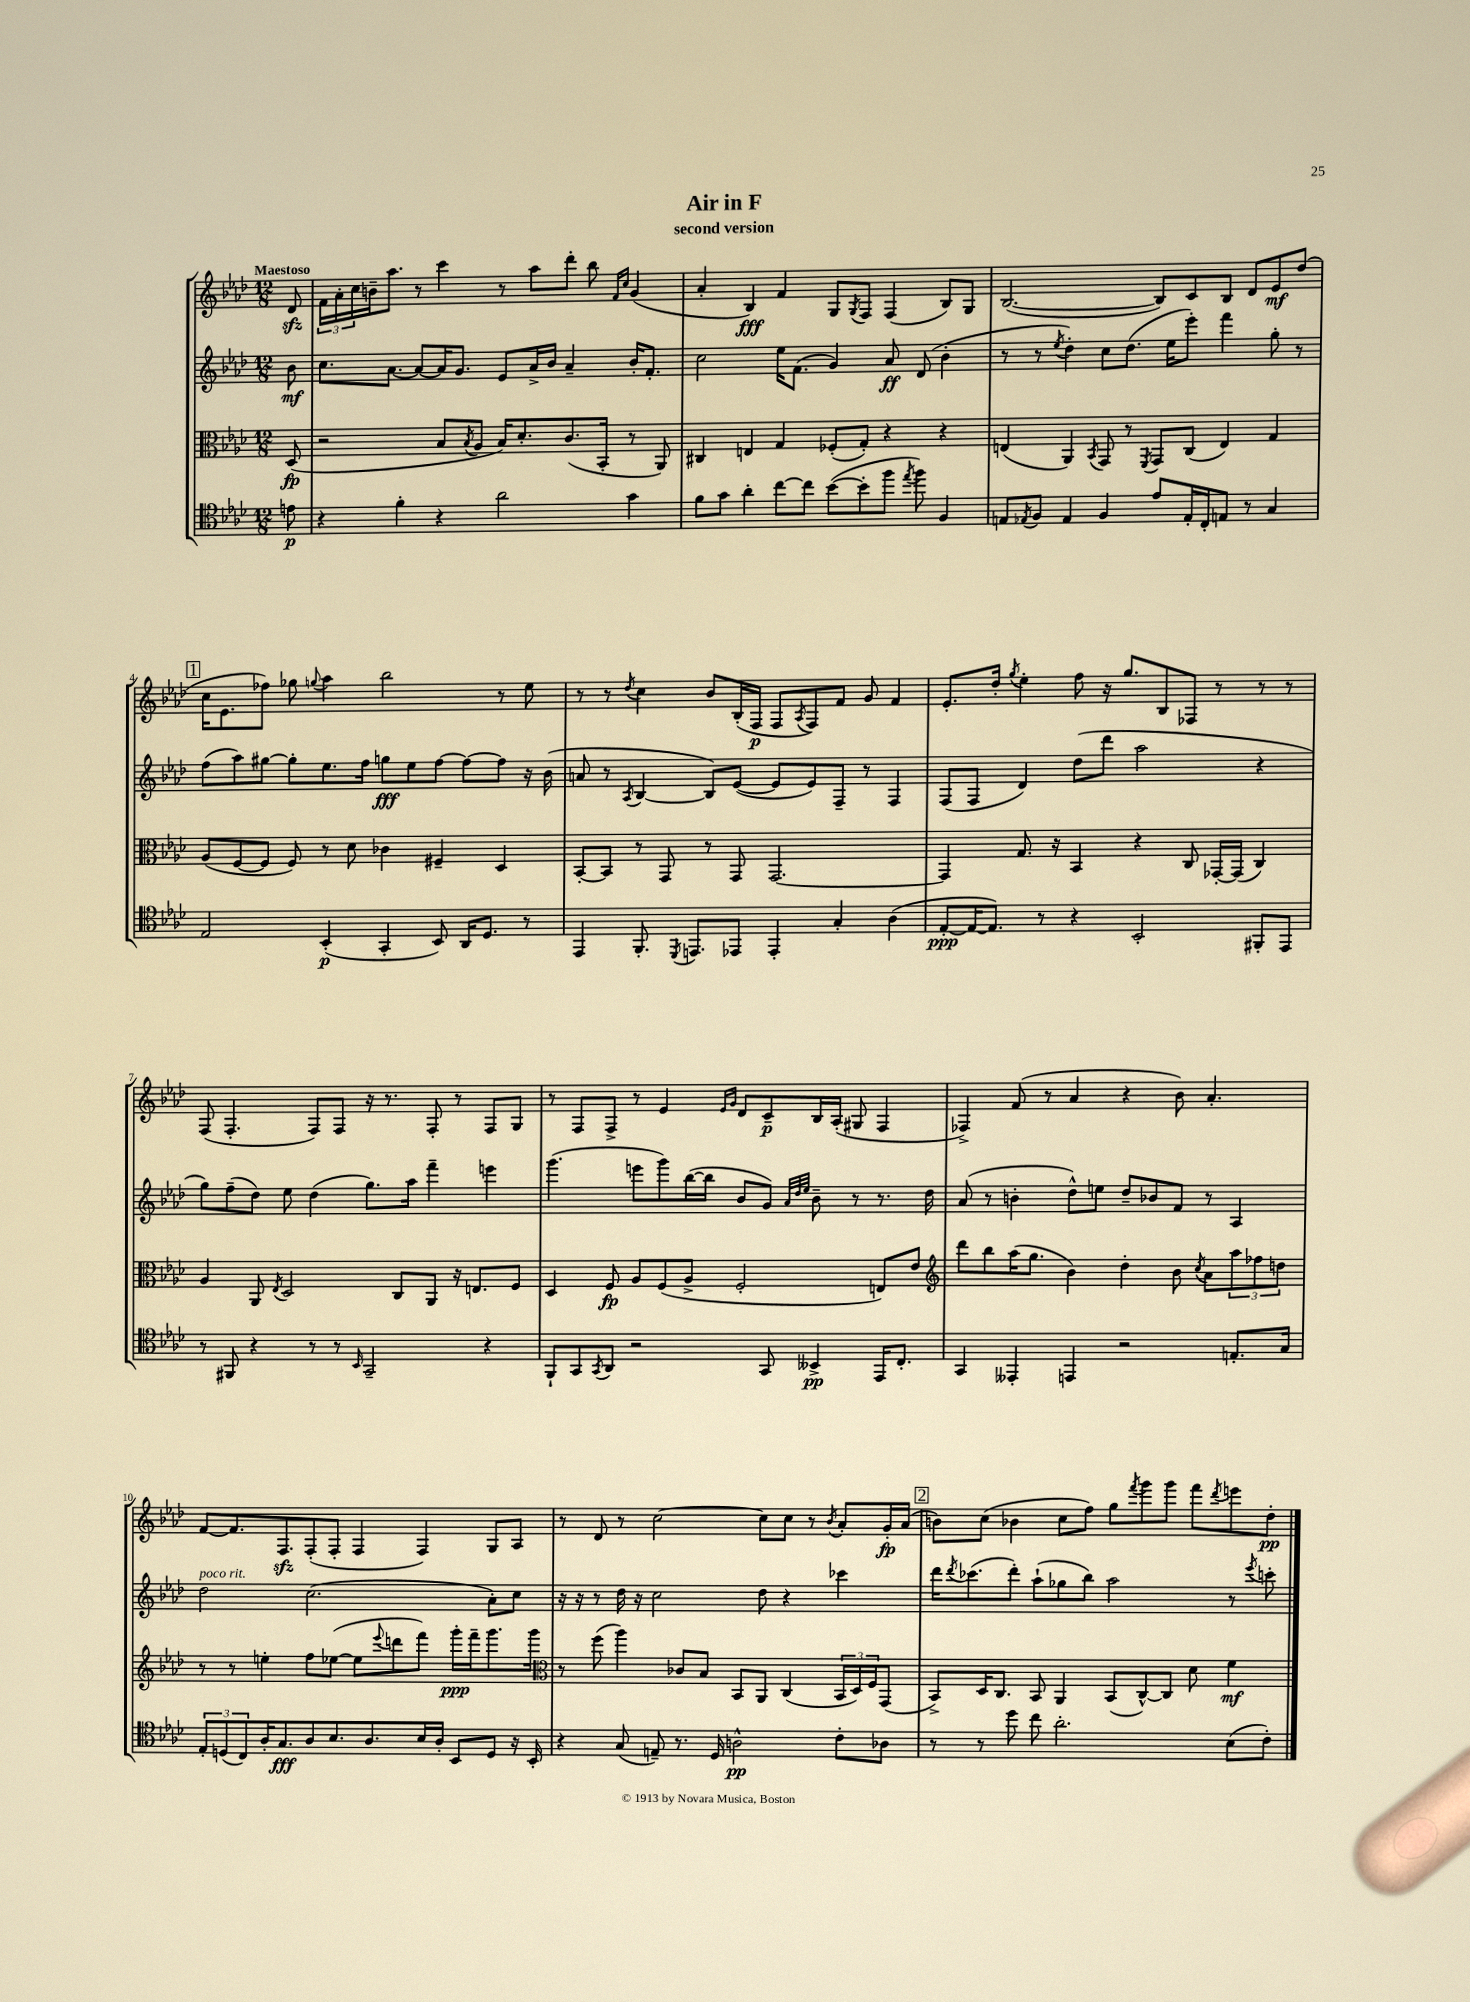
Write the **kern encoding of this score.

**kern	**dynam	**kern	**dynam	**kern	**dynam	**kern	**dynam
*part4	*part4	*part3	*part3	*part2	*part2	*part1	*part1
*staff4	*staff4	*staff3	*staff3	*staff2	*staff2	*staff1	*staff1
*clefC4	*	*clefC3	*	*clefG2	*	*clefG2	*
*k[b-e-a-d-]	*	*k[b-e-a-d-]	*	*k[b-e-a-d-]	*	*k[b-e-a-d-]	*
*M12/8	*	*M12/8	*	*M12/8	*	*M12/8	*
=	=	=	=	=	=	=	=
!	!	!	!	!	!	!LO:TX:a:B:t=Maestoso	!
8en\	p	(8D-/	fp	8b-\	mf	8d-zz/	.
=1	=1	=1	=1	=1	=1	=1	=1
4r	.	2r	.	8.cc\L	.	24f\LL	.
.	.	.	.	.	.	24a-'\	.
.	.	.	.	.	.	24cc\	.
.	.	.	.	.	.	16bn~\J	.
.	.	.	.	[8.a-\J	.	8.aa-\J	.
4f'\	.	.	.	.	.	.	.
.	.	.	.	8a-/L_	.	8r	.
4r	.	8B-/L	.	16a-/K]	.	4ccc\	.
.	.	.	.	8.g/J	.	.	.
.	.	8qB-/	.	.	.	.	.
.	.	8A-/J	.	.	.	.	.
2a-\	.	16B-/KL)	.	8e-/L	.	8r	.
.	.	8.d-'/	.	.	.	.	.
.	.	.	.	16a-^/L	.	8aa-\L	.
.	.	.	.	16b-/JJ	.	.	.
.	.	(8.c/	.	4a-~/	.	8ddd-'\J	.
.	.	.	.	.	.	8bb-\	.
.	.	16BB-'/Jk	.	.	.	.	.
.	.	.	.	.	.	16qqf/LL	.
.	.	.	.	.	.	16qqcc/JJ	.
4g\	.	8r	.	16b-'/KL	.	(4g/	.
.	.	.	.	8.f'/J	.	.	.
.	.	8AA-/)	.	.	.	.	.
=2	=2	=2	=2	=2	=2	=2	=2
8f\L	.	4C#X/	.	2cc\	.	4a-'/	.
8g\J	.	.	.	.	.	.	.
4a-'\	.	4En/	.	.	.	4B-/)	fff
[8cc\L	.	4G/	.	16ee-\KL	.	4f/	.
.	.	.	.	(8.f\J	.	.	.
8cc\J]	.	.	.	.	.	.	.
([8b-\L	.	(8F-X'/L	.	4g/)	.	8G/L	.
.	.	.	.	.	.	8qG/	.
8b-'\]	.	8G'/J)	.	.	.	8F/J	.
8ff\J	.	4r	.	8a-/	ff	(4F/	.
8qee-/	.	.	.	.	.	.	.
8ff\)	.	.	.	(8d-/	.	.	.
4F/	.	4r	.	4b-'\	.	8B-/L)	.
.	.	.	.	.	.	8G/J	.
=3	=3	=3	=3	=3	=3	=3	=3
8En/L	.	(4En/	.	8r	.	([2.B-/	.
8qE-X/	.	.	.	.	.	.	.
8F/J	.	.	.	8r	.	.	.
.	.	.	.	8qee-/	.	.	.
4E-/	.	4AA-/)	.	4dd-'\)	.	.	.
.	.	8qBB-/	.	.	.	.	.
4F/	.	8GG/	.	8cc\L	.	.	.
.	.	8r	.	(8.dd-\J	.	.	.
.	.	8qFF/	.	.	.	.	.
8e-/L	.	8GG/L	.	.	.	8B-/L])	.
.	.	.	.	16ee-\KL	.	.	.
16E-'/L	.	(8C/J	.	8eee-'\J)	.	8c/	.
16C'/J	.	.	.	.	.	.	.
8En/J	.	4E/)	.	4fff\	.	8B-/J	.
8r	.	.	.	.	.	8d-/L	.
4G/	.	4G/	.	8gg'\	.	8e-/	mf
.	.	.	.	8r	.	(8dd-/J	.
!!LO:LB:g=z
!!LO:REH:place=s1:t=1
=4	=4	=4	=4	=4	=4	=4	=4
2E-/	.	(8A-/L	.	(8ff\L	.	16cc\KL	.
.	.	.	.	.	.	8.e-\	.
.	.	[8F/	.	8aa-\)	.	.	.
.	.	8F/J]	.	[8gg#X\J	.	8ff-X\J)	.
.	.	8F/)	.	8gg#'\L]	.	8gg-X\	.
.	.	.	.	.	.	8qqggn/	.
(4BB-'/	p	8r	.	8.ee-\	.	4aa-\	.
.	.	8d-\	.	.	.	.	.
.	.	.	.	16ff\Jk	.	.	.
4GG'/	.	4c-X\	.	8ggn\L	fff	2bb-\	.
.	.	.	.	8ee-\	.	.	.
8BB-/)	.	4F#X~/	.	[8ff\J	.	.	.
16AA-/KL	.	.	.	8ff\L_	.	.	.
8.D-/J	.	.	.	.	.	.	.
.	.	4D-/	.	8ff\J]	.	8r	.
8r	.	.	.	16r	.	8ee-\	.
.	.	.	.	(16b-\	.	.	.
=5	=5	=5	=5	=5	=5	=5	=5
4EE-/	.	[8BB-'/L	.	8an/	.	8r	.
.	.	8BB-/J]	.	8r	.	8r	.
.	.	.	.	8qA-/	.	8qdd-/	.
8.FF'/	.	8r	.	[4B-/	.	4cc\	.
.	.	8GG/	.	.	.	.	.
8qDD-/	.	.	.	.	.	.	.
8.EEn/L	.	.	.	.	.	.	.
.	.	8r	.	8B-/L])	.	8b-/L	.
8EE-X/J	.	8GG/	.	([8e-/J	.	(16B-'/L	.
.	.	.	.	.	.	16F/JJ	p
4EE-'/	.	[2.GG/	.	8e-/L]	.	8F/L	.
.	.	.	.	.	.	8qA-/	.
.	.	.	.	8e-/)	.	8F/)	.
4G'/	.	.	.	8F~/J	.	8f/J	.
.	.	.	.	8r	.	8g/	.
(4A-\	.	.	.	4F/	.	4f/	.
=6	=6	=6	=6	=6	=6	=6	=6
[8E-'/L	ppp	4GG/]	.	(8F/L	.	8.e-'/L	.
16E-/K_	.	.	.	8F/J	.	.	.
8.E-/J])	.	.	.	.	.	16dd-'/Jk	.
.	.	.	.	.	.	8qgg/	.
.	.	8.G/	.	4d-/)	.	4ee-'\	.
8r	.	.	.	.	.	.	.
.	.	16r	.	.	.	.	.
4r	.	4BB-/	.	(8dd-\L	.	8ff\	.
.	.	.	.	8ddd-\J	.	16r	.
.	.	.	.	.	.	8.gg/L	.
2BB-'/	.	4r	.	2aa-\	.	.	.
.	.	.	.	.	.	8B-/	.
.	.	8C/	.	.	.	8F-X/J	.
.	.	[16GG-X'/LL	.	.	.	8r	.
.	.	(16GG-/JJ]	.	.	.	.	.
8FF#X'/L	.	4C/)	.	4r	.	8r	.
8EE-/J	.	.	.	.	.	8r	.
!!LO:LB:g=z
=7	=7	=7	=7	=7	=7	=7	=7
8r	.	4A-/	.	8gg\L)	.	(8F/	.
8FF#X/	.	.	.	(8ff~\	.	4.F'/	.
4r	.	8AA-/	.	8dd-\J)	.	.	.
.	.	8qE-/	.	.	.	.	.
.	.	2D-/	.	8ee-\	.	.	.
8r	.	.	.	(4dd-\	.	8F/L)	.
8r	.	.	.	.	.	8F/J	.
16qqBB-/	.	.	.	.	.	.	.
2GG~/	.	.	.	8.gg\L)	.	16r	.
.	.	.	.	.	.	8.r	.
.	.	8C/L	.	.	.	.	.
.	.	.	.	16aa-\Jk	.	.	.
.	.	8AA-/J	.	4fff~\	.	8F'/	.
.	.	16r	.	.	.	8r	.
.	.	8.En/L	.	.	.	.	.
4r	.	.	.	4eeen\	.	8F/L	.
.	.	8F/J	.	.	.	8G/J	.
=8	=8	=8	=8	=8	=8	=8	=8
8FF`/L	.	4D-/	.	(4.ggg\	.	8r	.
8GG/	.	.	.	.	.	8F/L	.
8qGG/	.	.	.	.	.	.	.
8AA-/J	.	8F/	fp	.	.	8F^/J	.
2r	.	8A-/L	.	8eeen\L	.	8r	.
.	.	(8F/	.	8ggg\)	.	4e-/	.
.	.	8A-^/J	.	([16bb-\L	.	.	.
.	.	.	.	16bb-\JJ]	.	.	.
.	.	.	.	.	.	16qqe-/LL	.
.	.	.	.	.	.	16qqg/JJ	.
.	.	2F'/	.	8b-/L	.	8d-/L	.
8GG/	.	.	.	8g/J)	.	8c~/	p
.	.	.	.	32qqa-/LLL	.	.	.
.	.	.	.	32qqdd-/	.	.	.
.	.	.	.	32qqee-/JJJ	.	.	.
4BB--X^/	pp	.	.	8b-~\	.	16B-/L	.
.	.	.	.	.	.	(16A-'/JJ	.
.	.	.	.	8r	.	8G#X/	.
16EE-/KL	.	8En/L)	.	8.r	.	4F/	.
8.C'/J	.	.	.	.	.	.	.
.	.	8e-/J	.	.	.	.	.
.	.	.	.	16dd-\	.	.	.
=9	=9	=9	=9	=9	=9	=9	=9
*	*	*clefG2	*	*	*	*	*
4GG/	.	8ddd-\L	.	(8a-/	.	4F-X^/)	.
.	.	8bb-\	.	8r	.	.	.
4EE--X'/	.	(16aa-\K	.	4bn'\	.	(8f/	.
.	.	8.gg\J	.	.	.	.	.
.	.	.	.	.	.	8r	.
4EEn/	.	4b-\)	.	8dd-^^\L)	.	4a-/	.
.	.	.	.	8een\J	.	.	.
2r	.	4dd-'\	.	8dd-~/L	.	4r	.
.	.	.	.	8b-X/	.	.	.
.	.	8b-\	.	8f/J	.	8b-\)	.
.	.	8qcc/	.	.	.	.	.
.	.	8a-\L	.	8r	.	4.a-'/	.
8.En'/L	.	12aa-\	.	4A-/	.	.	.
.	.	12ff-X\	.	.	.	.	.
.	.	12ddn\J	.	.	.	.	.
16G/Jk	.	.	.	.	.	.	.
!!LO:LB:g=z
=10	=10	=10	=10	=10	=10	=10	=10
!	!	!	!	!LO:TX:a:i:t=poco rit.	!	!	!
12E-'/L	.	8r	.	2dd-\	.	[8f/L	.
(12Dn/	.	.	.	.	.	.	.
.	.	8r	.	.	.	8.f/]	.
12C/)	.	.	.	.	.	.	.
16A-'/K	.	4een'\	.	.	.	.	.
8.G/	fff	.	.	.	.	8.Fzz/	.
8A-/	.	8ff\L	.	(2.cc\	.	(8F'/	.
8.B-/	.	([8ee-X\J	.	.	.	8F'/J	.
.	.	8ee-\L]	.	.	.	4F/	.
8.A-/	.	.	.	.	.	.	.
.	.	8qqeee-/	.	.	.	.	.
.	.	8dddn\	.	.	.	.	.
16B-/L	.	8fff\J)	.	.	.	4F/)	.
16A-'/JJ	.	.	.	.	.	.	.
8BB-/L	.	16ggg'\LL	ppp	.	.	.	.
.	.	16fff~\J	.	.	.	.	.
8D/J	.	8.ggg\	.	8a-'\L)	.	8G/L	.
16r	.	.	.	8cc\J	.	8A-/J	.
16BB-'/	.	16ggg\Jk	.	.	.	.	.
=11	=11	=11	=11	=11	=11	=11	=11
*	*	*clefC3	*	*	*	*	*
4r	.	8r	.	16r	.	8r	.
.	.	.	.	16r	.	.	.
.	.	(8ff\	.	8r	.	8d-/	.
(8G/	.	4aa-\)	.	16dd-\	.	8r	.
.	.	.	.	16r	.	.	.
8En~/)	.	.	.	2cc\	.	[2cc\	.
8.r	.	8c-X/L	.	.	.	.	.
.	.	8B-/J	.	.	.	.	.
16D-/	.	.	.	.	.	.	.
2An^^\	pp	8BB-/L	.	.	.	.	.
.	.	8AA-/J	.	8dd-\	.	8cc\L]	.
.	.	(4C/	.	4r	.	8cc\J	.
.	.	.	.	.	.	8r	.
.	.	.	.	.	.	8qb-/	.
8c'\L	.	24BB-/LL	.	4ccc-X\	.	8a-'/L	.
.	.	24D-/)	.	.	.	.	.
.	.	24F/J	.	.	.	.	.
8A-X\J	.	(8GG/J	.	.	.	16g'/L	fp
.	.	.	.	.	.	(16a-/JJ	.
!!LO:REH:place=s1:t=2
=12	=12	=12	=12	=12	=12	=12	=12
8r	.	8BB-^/L)	.	16ddd-\KL	.	8bn\L)	.
.	.	.	.	8qddd-/	.	.	.
.	.	.	.	(8.ccc-X\	.	.	.
8r	.	16D-/K	.	.	.	(8cc\J	.
.	.	8.C/J	.	.	.	.	.
8dd-\	.	.	.	8ddd-'\J)	.	4b-X\	.
8cc\	.	8BB-/	.	(8aa-`\L	.	.	.
2.a-'\	.	4AA-/	.	8gg-X\	.	8cc\L	.
.	.	.	.	8bb-\J)	.	8ff\J)	.
.	.	(8BB-/L	.	2aa-\	.	8gg\L	.
.	.	.	.	.	.	8qfff/	.
.	.	[8C^^/)	.	.	.	8ggg\	.
.	.	8C/J]	.	.	.	8ggg\J	.
.	.	8d-\	.	.	.	8fff\L	.
.	.	.	.	.	.	8qddd-/	.
(8B-\L	.	4f\	mf	8r	.	8eeen\	.
.	.	.	.	8qeee-/	.	.	.
8c'\J)	.	.	.	8cccn'\	.	8dd-'\J	pp
==	==	==	==	==	==	==	==
*-	*-	*-	*-	*-	*-	*-	*-
